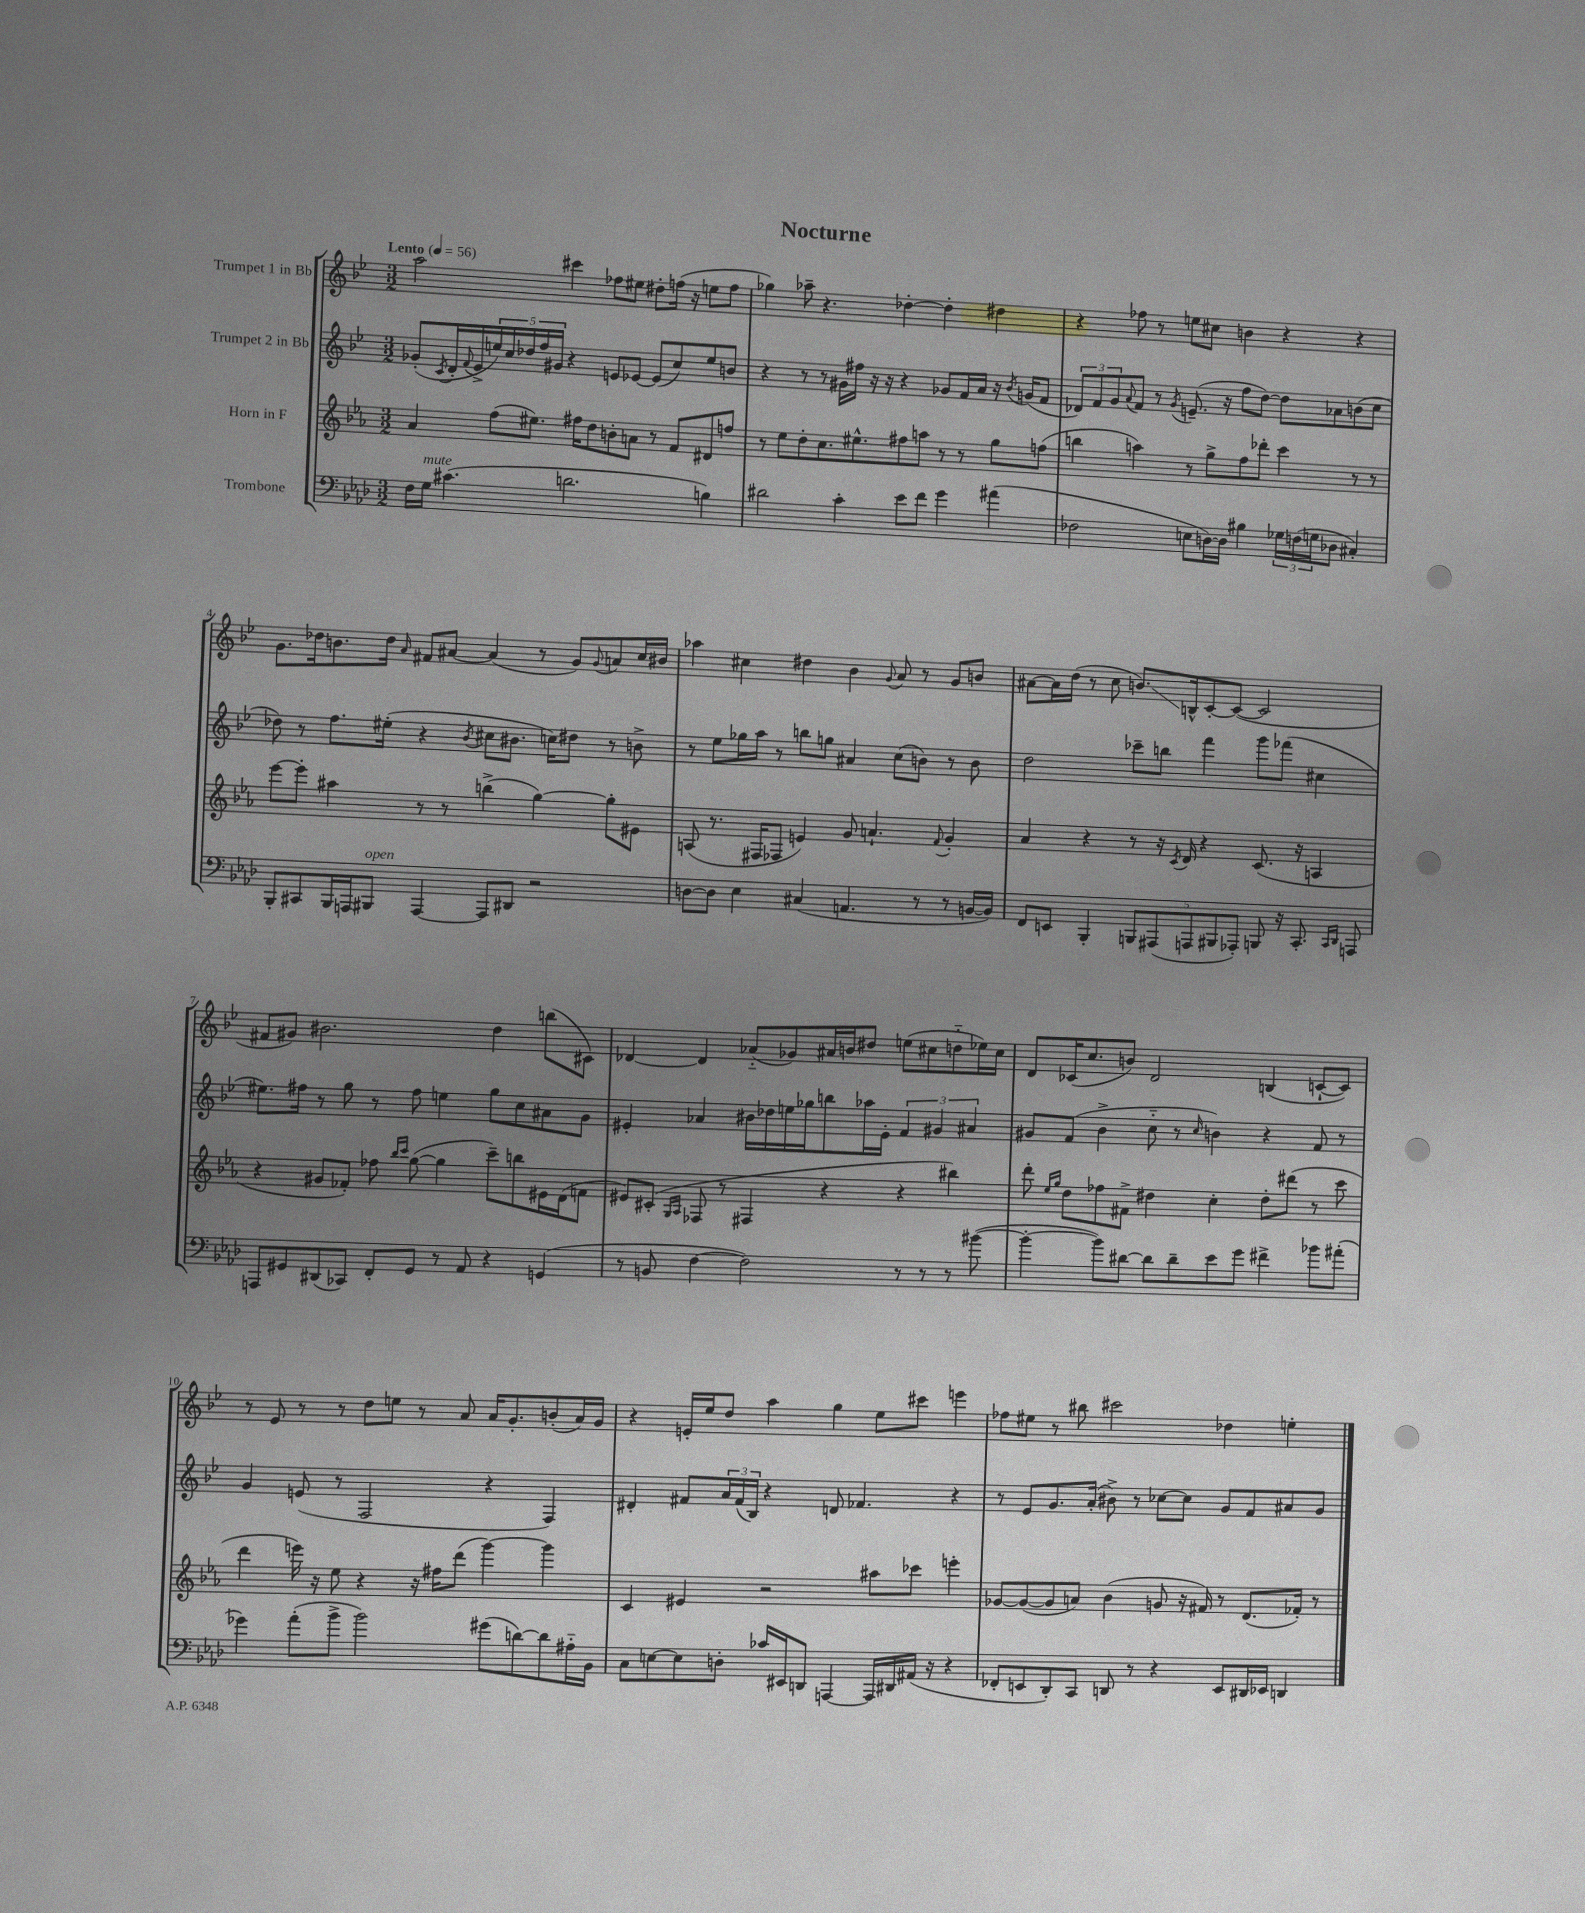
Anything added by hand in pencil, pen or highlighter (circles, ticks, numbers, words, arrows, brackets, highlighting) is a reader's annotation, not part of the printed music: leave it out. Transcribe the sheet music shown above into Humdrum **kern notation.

**kern	**kern	**kern	**kern
*staff4	*staff3	*staff2	*staff1
*clefF4	*clefG2	*clefG2	*clefG2
*k[b-e-a-d-]	*k[b-e-a-]	*k[b-e-]	*k[b-e-]
*M3/2	*M3/2	*M3/2	*M3/2
*MM56	*MM56	*MM56	*MM56
16F	4a-	(8g-'	2aa
16G	.	.	.
.	.	8qc	.
(4.c#	.	16d'	.
.	.	8qqf	.
.	.	16e-^	.
.	(8ff	20ee)	.
.	.	20cc	.
.	.	20dd-	.
.	8.ee#)	.	.
.	.	20ff	.
.	.	20g#	.
2.d	.	4r	4ccc#
.	16ff#	.	.
.	8dd	.	.
.	8b'	8e	8ff-
.	8a	[8e-	8ee#
.	8r	(8e-]	8dd#'
.	8f	8cc)	(16ff
.	.	.	16r
4B)	8d#	8ee	8ee
.	8ff	8b	8ff
=	=	=	=
2d#	8r	4r	4gg-)
.	8ee-	.	.
.	8dd'	8r	8aa-~
.	8.cc	8r	4.r
4c'	.	16g#	.
.	8.ee#^^	16ff#	.
.	.	16r	.
.	.	16r	.
8e-	8ff#	4r	[4dd-'
8f	8aa	.	.
4g	8r	8g-	4dd-']
.	8r	16f	.
.	.	16a	.
(4a#	8gg	16r	4dd#
.	.	8qb-	.
.	.	(16g	.
.	(8ff	8f	.
=	=	=	=
2F-	4bb	12d-)	4r
.	.	12f	.
.	.	12g	.
.	.	8qqa	.
.	4aa)	8f	8ff-
.	.	8r	8r
.	.	8qg	.
8E	8r	(8.e~	8ee
[16D)	8gg^	.	8cc#
16D]	.	16r	.
4B#	8ff	8ff	4b
.	8ddd-'	[8dd)	.
24G-	4ccc	8dd]	4r
(24F	.	.	.
24G	.	.	.
8D-	.	8a-	.
4C#')	8r	(8b	4r
.	8r	8cc	.
=	=	=	=
8BBB-'	[8eee-	8dd-)	8.g
8CC#	8eee-']	8r	.
.	.	.	16dd-
16BBB-	4aa#	8.ff	8.b
16AAA	.	.	.
8BBB#	.	.	.
.	.	(16ee#'	16dd-
.	.	.	16qqa
[4AAA	8r	4r	8f#
.	8r	.	[8a#
.	.	8qb-	.
8AAA]	(4bb^	8cc#	(4a#]
8DD#	.	8.b#	.
2r	[4gg)	.	8r
.	.	16cc)	.
.	.	8dd#	8g)
.	.	.	8qqg
.	8gg']	8r	8a
.	8e#	8b^	16cc
.	.	.	16b#
=	=	=	=
[8D	(8A	8r	4aa-
8D]	8.r	8ee-	.
4E-	.	16gg-	4cc#
.	16F#	16aa	.
.	8F-	8r	.
(4C#	4e)	8bb	4dd#
.	.	8gg	.
4.AA	8g	4a#	4b-
.	4.a`	.	.
.	.	.	8qqg
.	.	(8cc	8a
8r	.	8b)	8r
.	8qqf	.	.
8r	4g'	8r	8g
[16BB	.	8b	8b
16BB])	.	.	.
=	=	=	=
8FF	4a-	2dd	[8a#
8EE	.	.	16a#]
.	.	.	(16dd
4BBB-'	4r	.	8r
.	.	.	8cc
10BBB	8r	8ccc-~	8.b)
(10AAA#	.	.	.
.	16r	8bb	.
.	8qc	.	.
.	16d	.	16B^^
10AAA	.	.	.
.	4r	4fff	[8c'
10BBB#	.	.	.
.	.	.	(8c_
10AAA-')	.	.	.
8BBB	(8.c	8ggg	2c]
16r	.	(8fff-	.
8.CC'	16r	.	.
.	4A	4cc#	.
16qqCC	.	.	.
16qqDD-	.	.	.
8AAA	.	.	.
=	=	=	=
8AAA	4r	8.ee#)	8f#
8GG#	.	.	8g#)
.	.	16ff#	.
(8DD#	8g#	8r	2.b#
8CC-)	8f-')	8gg	.
8FF'	8ff-	8r	.
.	16qqbb-	.	.
.	16qqccc	.	.
8GG#	([8gg	8ff#	.
8r	4gg]	4ee	.
8AA-	.	.	.
4r	8ccc~)	8gg	4dd
.	8bb	8cc	.
(4GG	16e#	8a#	(8bb
.	(16d	.	.
.	8f	8g	8c#)
=	=	=	=
8r	8e#)	4e#'	[4d-
8BB	(8c#'	.	.
.	16qqG	.	.
.	16qqA-	.	.
[4F	8F-	4a-	4d-]
.	8r	.	.
2F])	4F#	16b#	(8a-'~
.	.	16dd-	.
.	.	16ee	8g-)
.	.	16gg-	.
.	4r	8bb	16a#
.	.	.	16b
.	.	16aa-	8dd#
.	.	16e#'	.
8r	4r	6f	(8ee
8r	.	.	8cc#
.	.	6g#	.
8r	4bb#)	.	8dd'~
.	.	6a#	.
([8b#	.	.	16ee-)
.	.	.	16cc#
=	=	=	=
4b#'_	8ddd'	8g#	8d
.	16qqee-	.	.
.	16qqgg	.	.
.	8dd	(8f	(16c-
.	.	.	8.cc
8b#])	8ff-	4b-^	.
[8d#	8f#^	.	8b)
8d#]	4dd#	8cc'~	2d
8d#~	.	8r	.
.	.	16qqcc	.
8e-	4cc'	4b)	.
8g	.	.	.
4f#^	8dd#'	4r	(4B
.	(8ddd#	.	.
8b-	8r	8f	[8c`
(8a#'	8ccc	8r	8c])
=	=	=	=
4g-)	4ddd	4g	8r
.	.	.	8e-
(8a-'	16eee)	(8e	8r
.	16r	.	.
8b-^	8ee-	8r	8r
2b-)	4r	2F	8dd
.	.	.	8ee
.	16r	.	8r
.	16ff#	.	.
.	(8ddd	.	8a
(8g#	[4ggg)	4r	16a
.	.	.	8.g'
[8d)	.	.	.
8d]	4ggg]	4F)	(8b'
16A#'~	.	.	16a)
16BB-	.	.	16g
=	=	=	=
8C	4c	4d#'	4r
[8E	.	.	.
8E]	4e#	8f#	16e'
.	.	.	16ee-
8D'	.	24a	8dd
.	.	(24f#	.
.	.	24B-)	.
16c-	2r	4r	4aa
16EE#	.	.	.
8DD	.	.	.
[4AAA	.	8d	4gg
.	.	4.f-	.
16AAA]	8aa#	.	8ee-
16DD#	.	.	.
(16AA#	8ccc-	.	8ccc#
16r	.	.	.
4r	4eee'	4r	4eee
=	=	=	=
8FF-'	[8g-	8r	8ff-
8EE	(8g-_	8e-	8ee#
8DD-')	8g-]	8.g	8r
8CC	8a)	.	8bb#
.	.	(16a'	.
8DD	(4b-	8b#^)	2ccc#
8r	.	8r	.
4r	8g	[8cc-	.
.	16r	8cc-]	.
.	16f#)	.	.
8EE	8r	8g	4dd-
16DD#	(8.d	8f	.
16EE-	.	.	.
4DD	.	8a#	4ee'
.	16f-')	.	.
.	8r	8g	.
==	==	==	==
*-	*-	*-	*-
